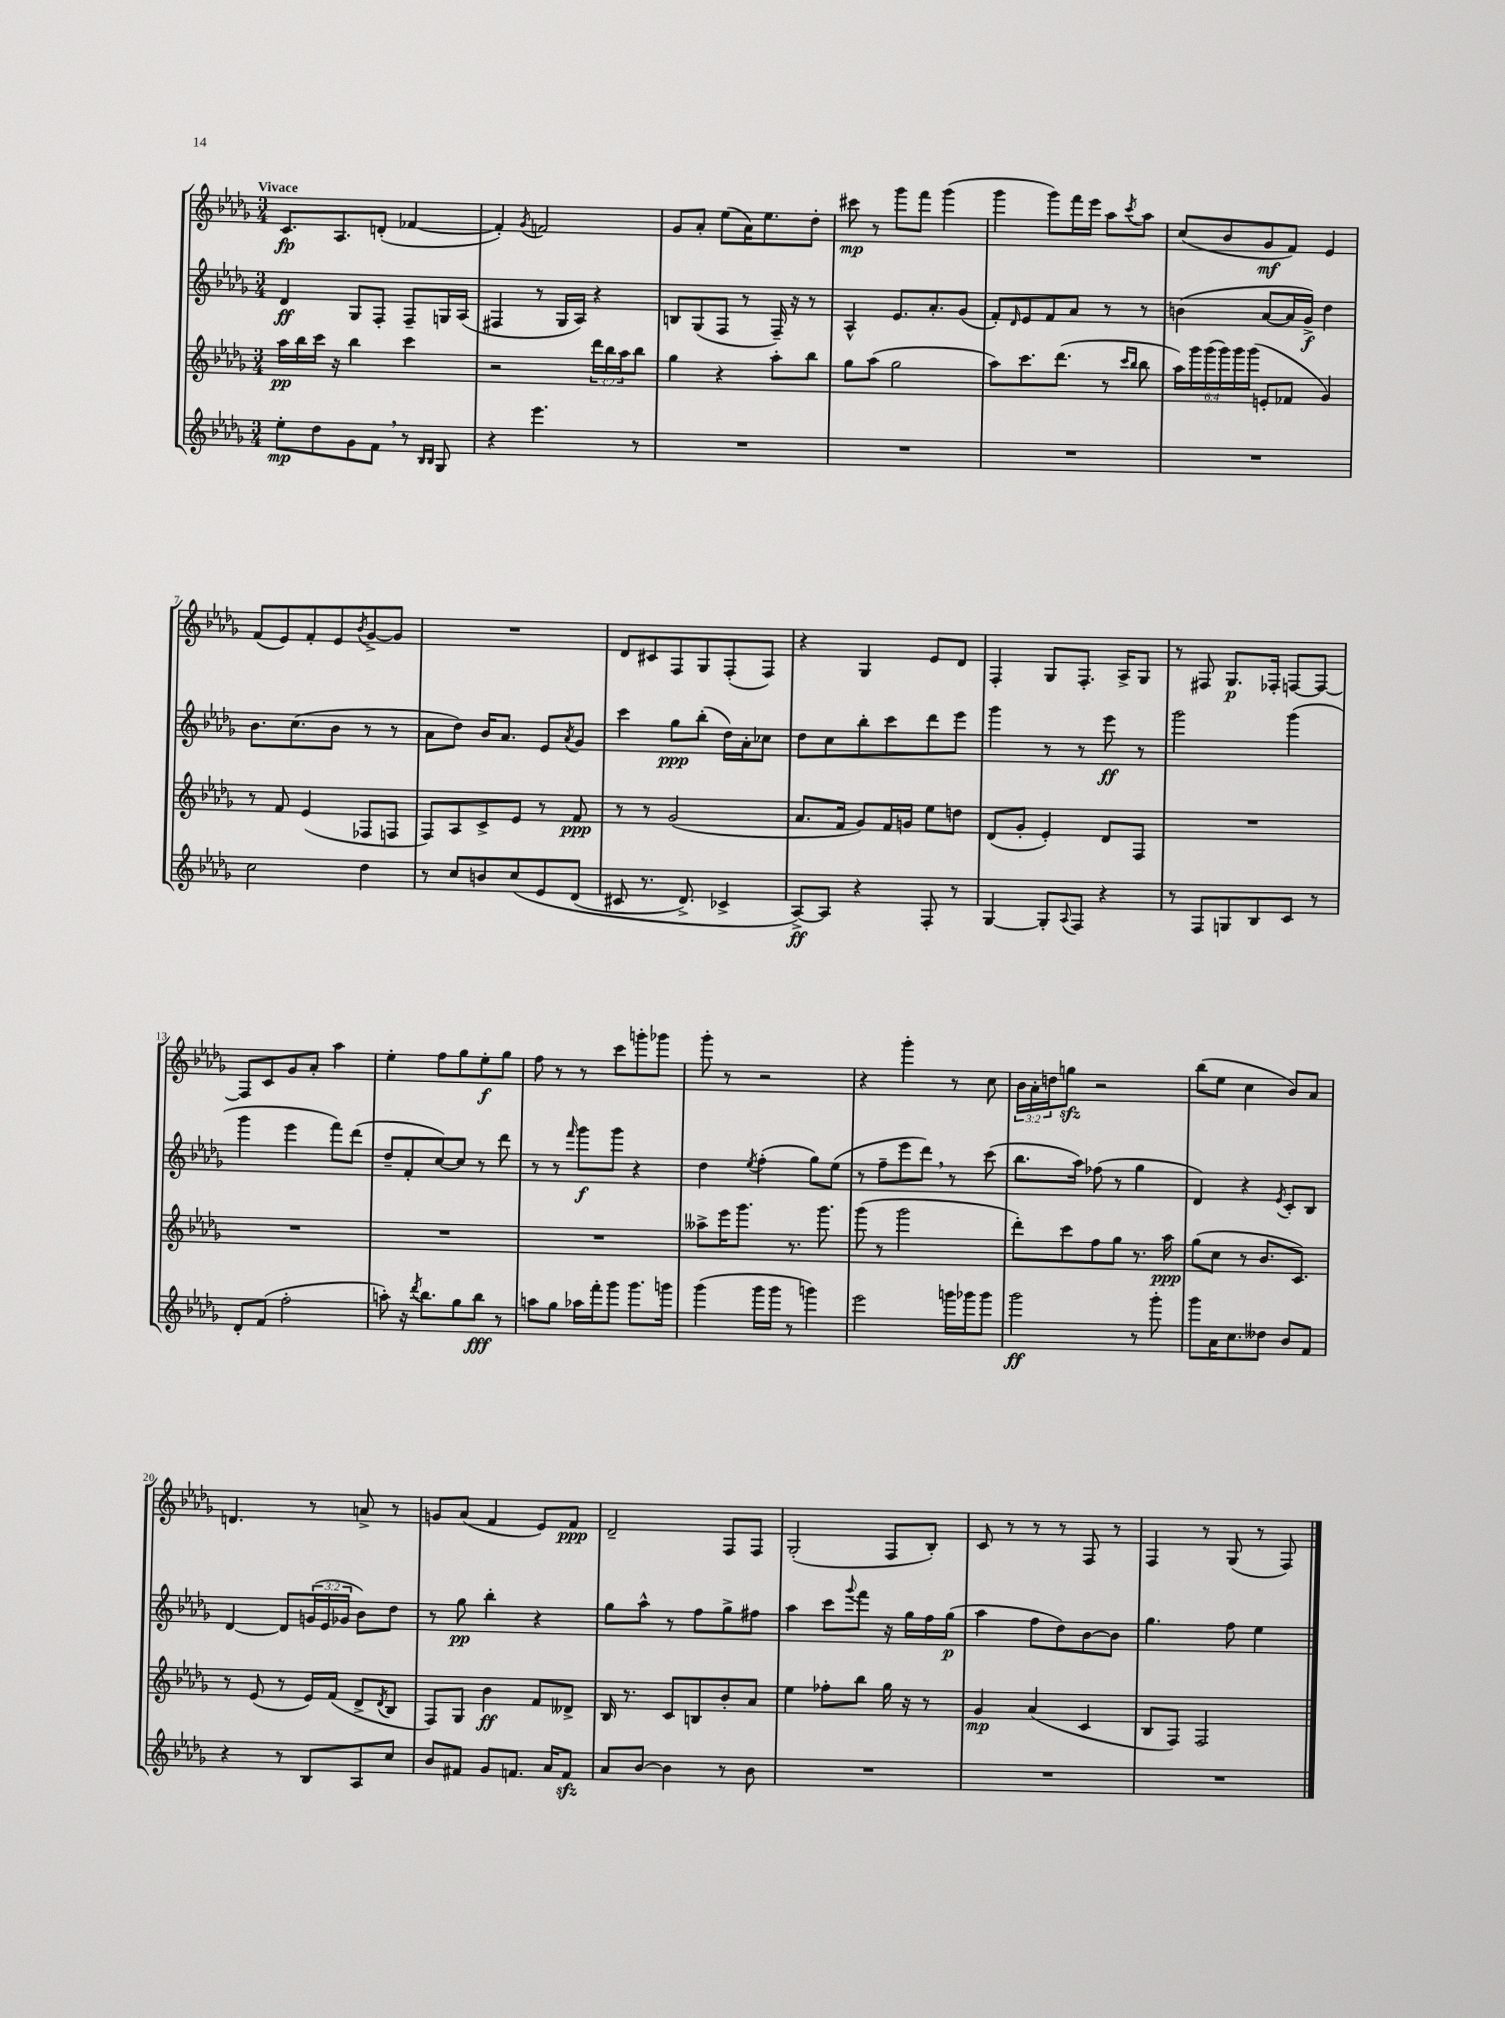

**kern	**kern	**kern	**kern
*staff4	*staff3	*staff2	*staff1
*clefG2	*clefG2	*clefG2	*clefG2
*k[b-e-a-d-g-]	*k[b-e-a-d-g-]	*k[b-e-a-d-g-]	*k[b-e-a-d-g-]
*M3/4	*M3/4	*M3/4	*M3/4
8ee-'	16aa-	4d-	8.c
.	16bb-	.	.
8dd-	16ccc	.	.
.	16r	.	8.A-
8g-	4bb-	8G-	.
8f	.	8F'	(8d'
8r	4ccc	8F~	[4f-
16qqB-	.	.	.
16qqB-	.	.	.
8G-	.	16G	.
.	.	(16A-	.
=	=	=	=
4r	2r	4F#	4f-'])
.	.	.	8qg-
4.eee-	.	8r	2f
.	.	16G-	.
.	.	16A-)	.
.	24ddd-	4r	.
.	24bb-	.	.
.	24aa-	.	.
8r	8bb-	.	.
=	=	=	=
2.r	4gg-	8B	8g-
.	.	(8G-	8a-'
.	4r	8F	(8ee-
.	.	8r	16a-)
.	.	.	8.ee-
.	8aa-'	16F~)	.
.	.	16r	.
.	8bb-	8r	8dd-'
=	=	=	=
2.r	8gg-	4A-^^	8ccc#
.	(8aa-	.	8r
.	2gg-	8.e-	8ggg-
.	.	.	8fff
.	.	8.a-'	.
.	.	.	(4ggg-
.	.	(8g-	.
=	=	=	=
2.r	8aa-)	8f')	4ggg-
.	.	16qqd-	.
.	8.ccc	8e-	.
.	.	8f	8ggg-)
.	(8.ddd-	.	.
.	.	8a-	16fff
.	.	.	16eee-
.	8r	8r	8aa-
.	16qqccc	.	.
.	16qqbb-	.	8qccc
.	8bb-	8r	8aa-
=	=	=	=
2.r	24aa-)	(4b	(8cc
.	24ggg-	.	.
.	(24ggg-	.	.
.	24ggg-)	.	8b-
.	24ggg-	.	.
.	(24ggg-	.	.
.	8e'	[8a-	8g-
.	8f-	16a-]	8f)
.	.	16g-^)	.
.	4g-)	4dd-	4e-
=	=	=	=
2cc	8r	8.b-	(8f
.	8f	.	8e-)
.	.	(8.cc	.
.	(4e-	.	8f'
.	.	8b-	8e-
.	.	.	8qb-
4dd-	8F-	8r	[8g-^
.	8F	8r	8g-]
=	=	=	=
8r	8F)	8a-	2.r
8cc	8A-	8dd-)	.
8b	8c^	16b-	.
.	.	8.a-	.
&(8cc	8e-	.	.
8e-	8r	8e-	.
.	.	8qa-	.
(8d-	8f	8g-	.
=	=	=	=
8c#	8r	4ccc	8d-
8.r	8r	.	8c#
.	(2g-	8gg-	8F
8.d-^)	.	.	.
.	.	(8bb-'	8G-
4c-^	.	16dd-)	(8F'
.	.	16a-'	.
.	.	8cc-	8F)
=	=	=	=
[8A-^&)	8.a-	8dd-	4r
8A-]	.	8cc	.
.	16f	.	.
4r	8g-)	8bb-'	4G-
.	16f	8ccc	.
.	16g	.	.
8F'	8ee-	8ddd-	8e-
8r	8dd	8eee-	8d-
=	=	=	=
[4G-	(8d-	4ggg-	4F'
.	8g-'	.	.
8G-']	4e-')	8r	8G-
8qqA-	.	.	.
8F	.	8r	8.F'
4r	8d-	8eee-	.
.	.	.	16A-^
.	8F	8r	8G-
=	=	=	=
8r	2.r	2ggg-	8r
8F	.	.	8F#
8G	.	.	8.G-
8B-	.	.	.
.	.	.	16F-'
8c	.	(4ggg-	[8F
8r	.	.	8F_
=	=	=	=
8d-'	2.r	4ggg-	8F]
(8f	.	.	8c
2ff'	.	4eee-	8g-
.	.	.	8a-'
.	.	8fff)	4aa-
.	.	(8ddd-	.
=	=	=	=
8aa')	2.r	8dd-~	4ee-'
16r	.	8f'	.
8qddd-	.	.	.
8.bb-	.	.	.
.	.	[8cc)	8ff
8gg-	.	8cc]	8gg-
8bb-	.	8r	8ee-'
8r	.	8ddd-	8gg-
=	=	=	=
8aa	2.r	8r	8ff
8gg-	.	8r	8r
.	.	16qqfff	.
16aa-	.	8ggg-	8r
16fff'	.	.	.
8ggg-	.	8ggg-	8ccc
8.ggg-	.	4r	8ggg'
.	.	.	8ggg-
16ggg	.	.	.
=	=	=	=
(4ggg-	8aa--^	4dd-	8ggg-'
.	16eee-	.	8r
.	8.ggg-	.	.
.	.	8qee-	.
16ggg-	.	(4ff'	2r
16ggg-	.	.	.
8r	8.r	.	.
4ggg)	.	8gg-)	.
.	8.ggg-	.	.
.	.	(8ee-	.
=	=	=	=
2eee-	(8ggg-	8r	4r
.	8r	8ff~	.
.	2ggg-	8eee-	4ggg-'
.	.	8ddd-)	.
16ggg	.	8r	8r
16ggg-	.	.	.
8ggg-	.	(8ccc	8cc
=	=	=	=
2ggg-	8ddd-')	8.bb-	24b-
.	.	.	24a-'
.	.	.	24dd
.	8ccc	.	8gg
.	.	16aa-)	.
.	8ff	(8ff-	2r
.	8gg-	8r	.
8r	8.r	4gg-	.
8ggg-'	.	.	.
.	16aa-	.	.
=	=	=	=
8ggg-	(8gg-	4d-)	(8bb-
16a-	8cc	.	8ee-
8.cc	.	.	.
.	8r	4r	4cc
8dd--	8.b-	.	.
.	.	8qe-	.
8b-	.	8c'	8b-)
.	8.c)	.	.
8f	.	8B-	8a-
=	=	=	=
4r	8r	[4d-	4.d
.	(8e-	.	.
8r	8r	8d-]	.
8B-	16e-)	(24g	8r
.	.	24e-	.
.	(16f	.	.
.	.	24g-	.
8A-	8d-^	8b-)	8a^
.	8qd-	.	.
8cc	8B-	8dd-	8r
=	=	=	=
8b-	8F)	8r	8g
8f#	8G-	8gg-	(8a-
8g-	4b-	4bb-'	4f
8.f	.	.	.
.	8f	4r	8e-)
16a-	.	.	.
8f	8d--^	.	8f
=	=	=	=
8a-	16B-	8gg-	2d-~
.	8.r	.	.
[8b-	.	8aa-^^	.
4b-]	8c	8r	.
.	8B	8ff	.
8r	8b-'	8gg-^	8F
8b-	8a-	8ff#	8F
=	=	=	=
2.r	4ee-	4aa-	(2G-'
.	8ff-'	8ccc	.
.	.	8qqggg-	.
.	8bb-	8fff	.
.	16gg-	16r	8F
.	16r	16gg-	.
.	8r	16ff	8B-')
.	.	(16gg-	.
=	=	=	=
2.r	4g-	4aa-	8c
.	.	.	8r
.	(4a-	8ff	8r
.	.	8dd-)	8r
.	4c	[8b-	8F
.	.	8b-]	8r
=	=	=	=
2.r	8B-	4.gg-	4F
.	8F)	.	.
.	2F	.	8r
.	.	8ff	(8G-
.	.	4ee-	8r
.	.	.	8F)
==	==	==	==
*-	*-	*-	*-
